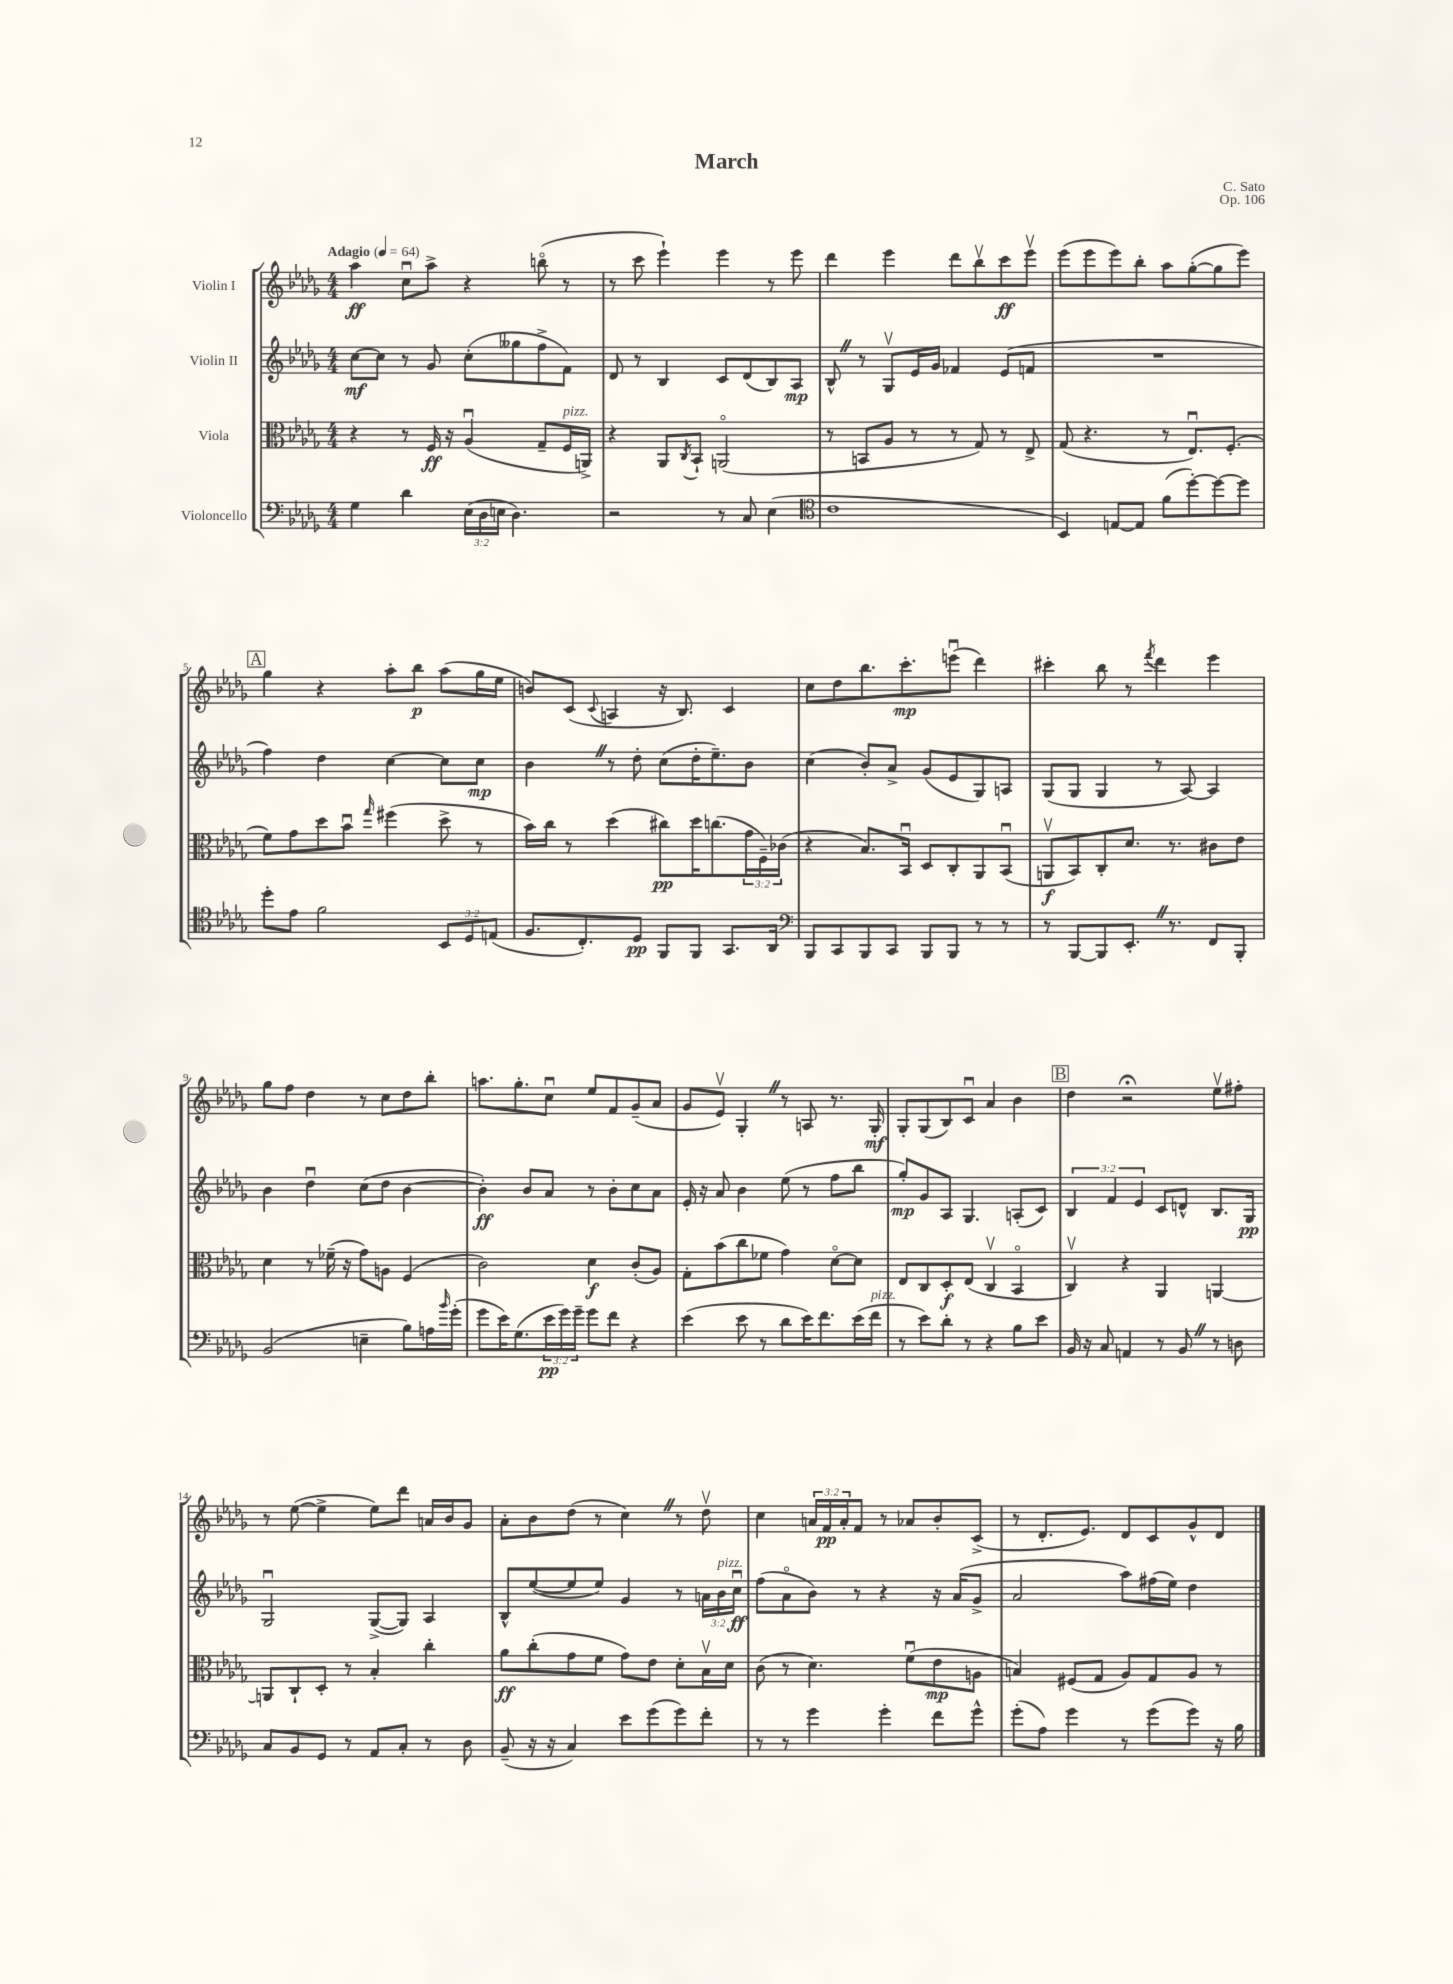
\header { title = "March" composer = "C. Sato" opus = "Op. 106" }
<<
\new StaffGroup <<
\new Staff = "s0" \with { instrumentName = "Violin I" } {
    \clef treble \key des \major \numericTimeSignature \time 4/4 \override Staff.TupletNumber.text = #tuplet-number::calc-fraction-text \tempo "Adagio" 4 = 64
    aes''4\ff c''8\downbow aes''8-> r4 b''8\flageolet( r8 |
    r8 c'''8 ees'''4-!) ees'''4 r8 ees'''8 |
    des'''4 ees'''4 des'''8 bes''8\upbow c'''8\ff ees'''8\upbow |
    ees'''8( ees'''8 ees'''8) bes''8-. aes''8 ges''8~-.( ges''8 ees'''8) |
    \mark \markup { \box "A" } ges''4 r4 aes''8-. bes''8\p aes''8( ges''16 ees''16 |
    b'8) c'8( \appoggiatura { c'8 } a4 r16 bes8.) c'4 |
    c''8 des''8 bes''8. c'''8.-.\mp e'''8\downbow( des'''4) |
    cis'''4-. bes''8 r8 \acciaccatura { f'''8 } des'''4 ees'''4 |
    ges''8 f''8 des''4 r8 c''8 des''8 bes''8-. |
    a''8. ges''8.-. c''8\downbow ees''8 f'8 ges'8--( aes'8 |
    ges'8 ees'8\upbow) ges4-. \once \override BreathingSign.text = \markup { \musicglyph "scripts.caesura.straight" } \breathe r8 a8 r8. ges16-.\mf |
    ges8-. ges8( bes8) c'8\downbow aes'4 bes'4 |
    \mark \markup { \box "B" } des''4 r2\fermata ees''8\upbow fis''8-. |
    r8 ees''8~( ees''4-> ees''8) des'''8 a'16 bes'16 ges'8 |
    aes'8-. bes'8 des''8( r8 c''4) \once \override BreathingSign.text = \markup { \musicglyph "scripts.caesura.straight" } \breathe r8 des''8\upbow |
    c''4 \tuplet 3/2 { a'16 f'16\pp a'16-. } f'8 r8 aes'8 bes'8-. c'8->( |
    r8 des'8.-. ees'8.) des'8 c'8 ges'8-^ des'8 \bar "|." |
}
\new Staff = "s1" \with { instrumentName = "Violin II" } {
    \clef treble \key des \major \numericTimeSignature \time 4/4 \override Staff.TupletNumber.text = #tuplet-number::calc-fraction-text
    c''8~\mf c''8 r8 ges'8 c''8-.( geses''8 f''8-> f'8) |
    des'8 r8 bes4 c'8 des'8( bes8) aes8\mp |
    bes8-^ \once \override BreathingSign.text = \markup { \musicglyph "scripts.caesura.straight" } \breathe r8 ges8\upbow ees'16 ges'16 fes'4 ees'8( f'8 |
    R1 |
    \mark \markup { \box "A" } f''4) des''4 c''4~ c''8 c''8\mp |
    bes'4 \once \override BreathingSign.text = \markup { \musicglyph "scripts.caesura.straight" } \breathe r8 des''8-. c''8( des''16-. ees''8.--) bes'8 |
    c''4( bes'8-.) aes'8-> ges'8( ees'8 ges8) a8 |
    ges8( ges8 ges4 r8 aes8~) aes4 |
    bes'4 des''4\downbow c''8( des''8 bes'4~ |
    bes'4-.\ff) bes'8 aes'8 r8 bes'8-. c''8 aes'8 |
    ees'16-. r16 aes'8 bes'4 ees''8( r8 f''8 bes''8 |
    ges''8-.\mp) ges'8 aes8 ges4. a8-.( c'8) |
    \mark \markup { \box "B" } \tuplet 3/2 { bes4 f'4 ees'4 } c'8 d'8-^ bes8. ges16\pp |
    ges2\downbow ges8~->( ges8) aes4 |
    bes8-^ ees''8~( ees''8 ees''8) ges'4 r8 \tuplet 3/2 { a'16 bes'16^\markup { \italic "pizz." } c''16\downbow\ff } |
    f''8( aes'8\flageolet bes'8) r8 r4 r16 aes'16( ges'8-> |
    aes'2 aes''8) fis''16( ees''16) des''4 \bar "|." |
}
\new Staff = "s2" \with { instrumentName = "Viola" } {
    \clef alto \key des \major \numericTimeSignature \time 4/4 \override Staff.TupletNumber.text = #tuplet-number::calc-fraction-text
    r4 r8 f16\ff r16 aes4\downbow( ges8-- f16^\markup { \italic "pizz." } a,16->) |
    r4 aes,8 \acciaccatura { c8 } bes,8-! a,2\flageolet( |
    r8 b,8 aes8 r8 r8 ges8) r8 ees8-> |
    ges8( r4. r8 ees8.\downbow) f8.-.( |
    \mark \markup { \box "A" } f'8) ges'8 des''8 bes'8\downbow \grace { ges''16 } fis''4( des''8-> r8 |
    bes'16) c''16 r8 des''4( cis''8\pp) des''16 c''8.( \tuplet 3/2 { ges'16 f16--) ces'16( } |
    r4 bes8.) bes,16\downbow des8 c8-. aes,8 bes,8\downbow( |
    a,8\upbow\f bes,8) c8-. des'8. r8. cis'8 ees'8 |
    des'4 r8 fes'16--( r16 ges'8) a8 f4( |
    c'2) des'4\f c'8-.( aes8) |
    ges8-. bes'8( c''8 fes'8 ges'4) des'8~\flageolet des'8 |
    ees8 c8 des8-.\f ees8( c4\upbow bes,4\flageolet |
    \mark \markup { \box "B" } c4\upbow) r4 aes,4 a,4~ |
    a,8 c8-! des8-. r8 bes4-. c''4-. |
    aes'8\ff c''8-.( ges'8 f'8 ges'8) ees'8 des'8-. bes16\upbow des'16 |
    c'8( r8 des'4.) f'8\downbow( ees'8\mp a8 |
    b4) fis8( ges8 aes8) ges8 aes8 r8 \bar "|." |
}
\new Staff = "s3" \with { instrumentName = "Violoncello" } {
    \clef bass \key des \major \numericTimeSignature \time 4/4 \override Staff.TupletNumber.text = #tuplet-number::calc-fraction-text
    ges4 des'4 \tuplet 3/2 { ees16( des16 e16 } des4.) |
    r2 r8 c8 ees4( |
    \clef tenor c'1 |
    bes,4) e8~ e8 f'8( des''8~-.) des''8~ des''8 |
    \mark \markup { \box "A" } des''8-. ees'8 f'2 \tuplet 3/2 { bes,8 des8 e8( } |
    f8. c8.-.) des8\pp f,8 f,8 ges,8. aes,16 |
    \clef bass bes,,8 c,8 bes,,8 c,8 bes,,8 bes,,8 r8 r8 |
    r8 bes,,8~ bes,,8 ees,8.-. \once \override BreathingSign.text = \markup { \musicglyph "scripts.caesura.straight" } \breathe r8. f,8 bes,,8-. |
    bes,2( e4-- bes8) a16 \grace { bes'16 } ges'16-.( |
    ges'8 ees'16) ges8.( \tuplet 3/2 { ees'16\pp ges'16) ges'16-- } ges'8 f'8 r4 |
    ees'4( ees'8 r8 des'8 ees'16) f'8. ees'16( f'16^\markup { \italic "pizz." } |
    r8 ees'8) des'8-. r8 r4 bes8 ees'8 |
    \mark \markup { \box "B" } bes,16 r16 c8 a,4 r8 bes,8 \once \override BreathingSign.text = \markup { \musicglyph "scripts.caesura.straight" } \breathe r8 d8 |
    c8 bes,8 ges,8 r8 aes,8 c8-. r8 des8 |
    bes,8--( r16 r16 c4) ees'8 ges'8( ges'8) f'8-. |
    r8 r8 ges'4 ges'4-. f'8 ges'8-^ |
    ges'8-.( aes8) ges'4 r8 ges'8( ges'8) r16 bes16 \bar "|." |
}
>>
>>
